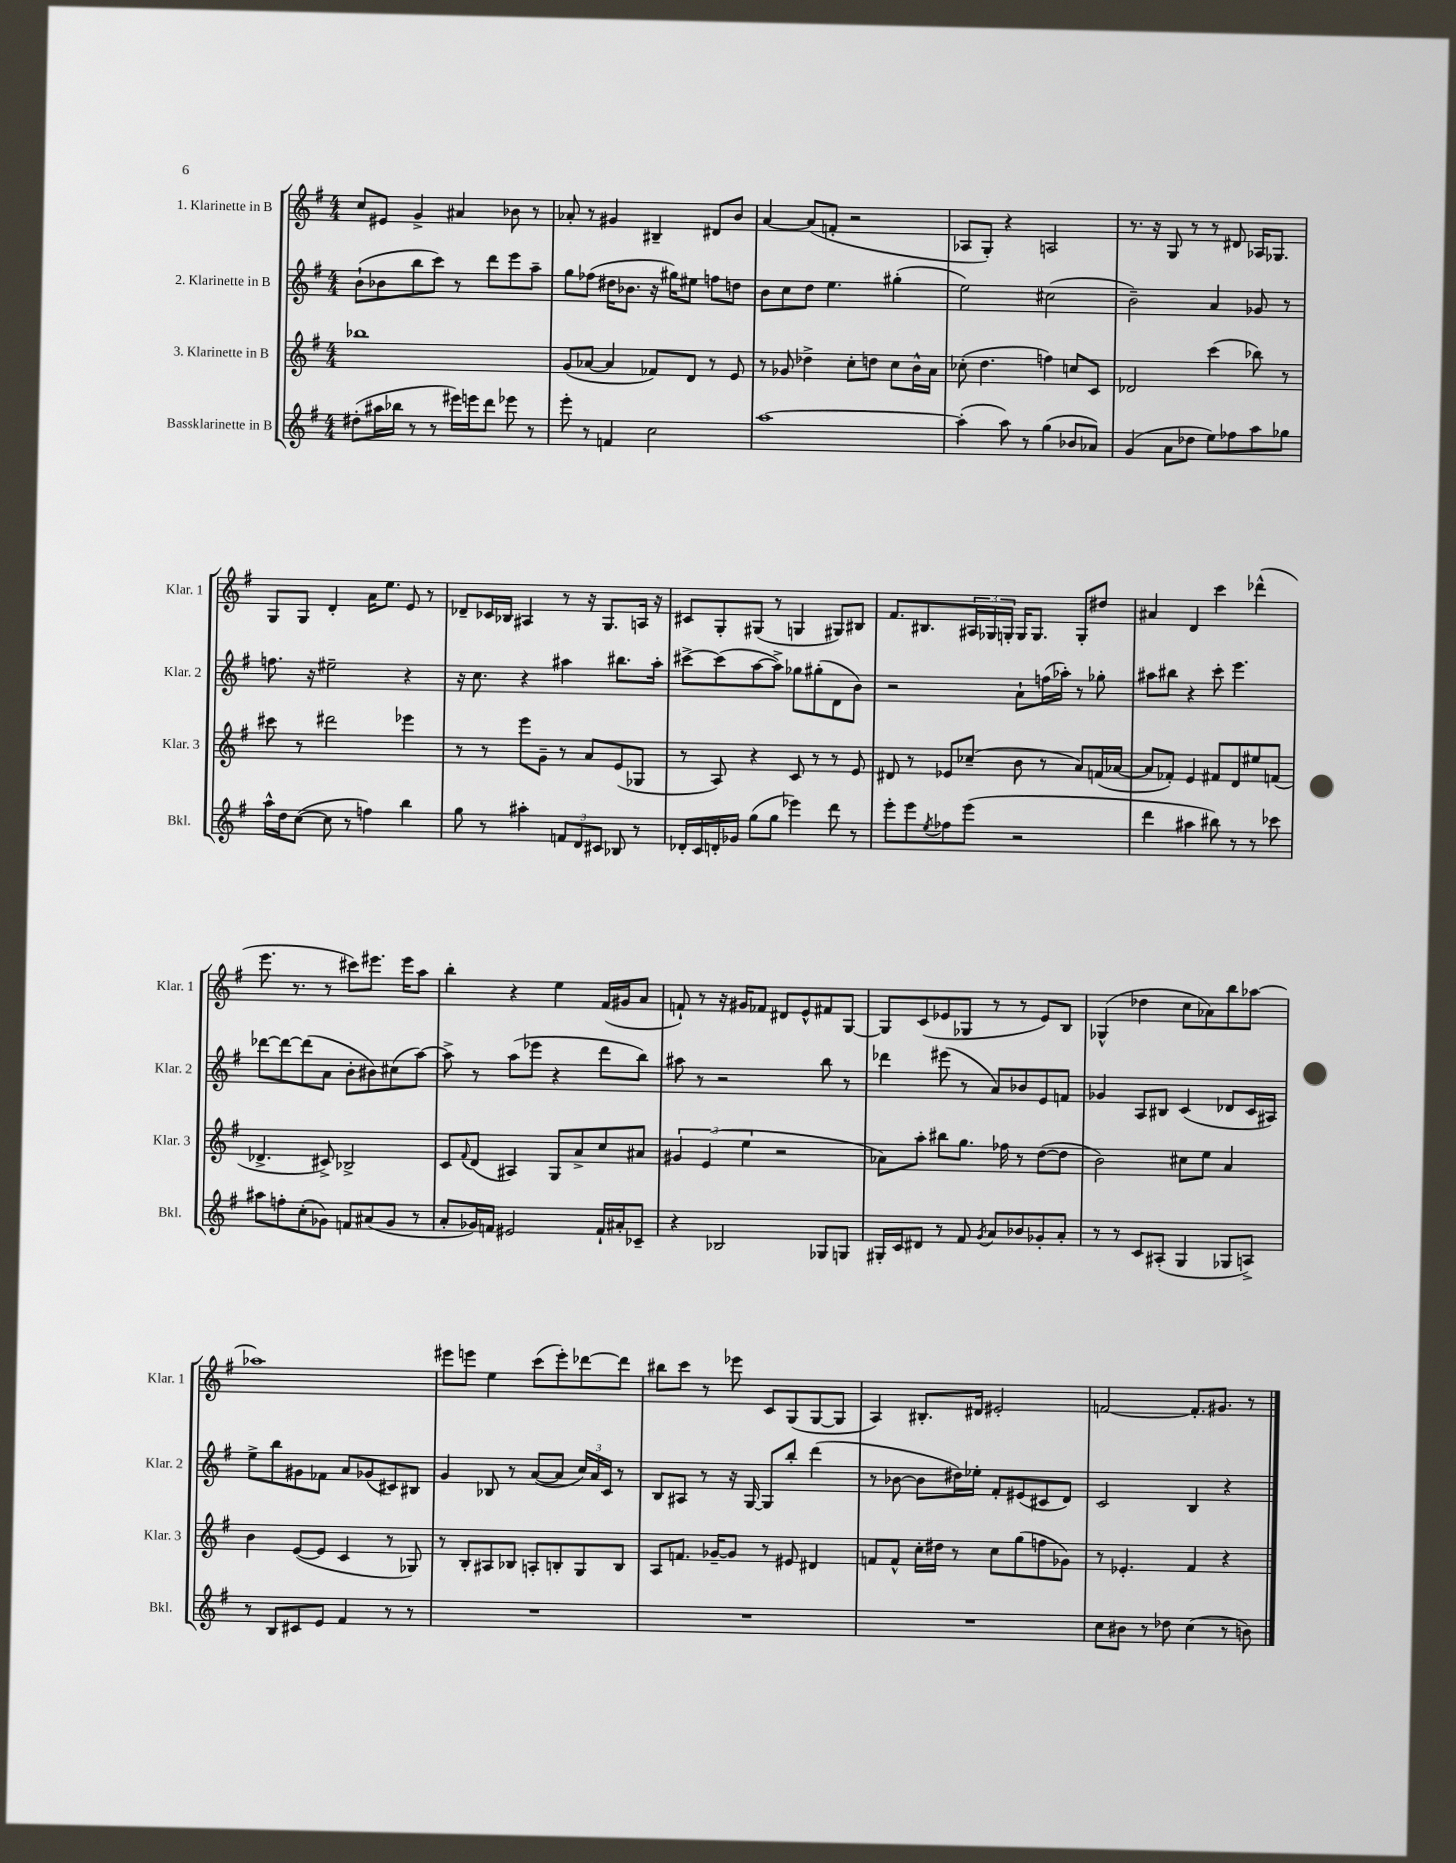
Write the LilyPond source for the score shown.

<<
\new StaffGroup <<
\new Staff = "s0" \with { instrumentName = "1. Klarinette in B" shortInstrumentName = "Klar. 1" } {
    \clef treble \key g \major \numericTimeSignature \time 4/4
    c''8 eis'8 g'4-> ais'4 bes'8 r8 |
    aes'8-. r8 gis'4 bis4-- dis'8 b'8 |
    a'4~ a'8( f'8-. r2 |
    aes8 g8-.) r4 a2 |
    r8. r16 g8 r8 r8 dis'8 aes16 ges8. |
    g8 g8 d'4-. a'16 e''8. e'8 r8 |
    des'8-- ces'16 bes16 ais4 r8 r16 g8. a16 r16 |
    cis'8 g8-. gis8( r8 g4 gis8) bis8 |
    fis'8. bis8. \tuplet 3/2 { ais16 ges16 g16-. } g16 g8. g8-. dis''8 |
    ais'4 d'4 c'''4 des'''4-^( |
    e'''8. r8. r8 cis'''8) eis'''8. eis'''16 a''8 |
    b''4-. r4 e''4 fis'16( gis'16 a'8 |
    f'8-!) r8 r16 gis'16 fes'8 dis'8 e'8-^ fis'8 g8~ |
    g8 c'8( ees'8 ges8 r8 r8 ees'8) b8 |
    ges4-^( des''4 c''8 aes'8) b''8 aes''8~ |
    aes''1 |
    eis'''8 e'''8 e''4 c'''8( e'''8-.) des'''8~ des'''8 |
    bis''8 c'''8 r8 ees'''8 c'8 g8( g8~ g8 |
    a4) bis8.-. dis'16 eis'2-. |
    f'2~ f'8.-. gis'8. r8 \bar "|." |
}
\new Staff = "s1" \with { instrumentName = "2. Klarinette in B" shortInstrumentName = "Klar. 2" } {
    \clef treble \key g \major \numericTimeSignature \time 4/4
    b'8-!( bes'8 b''8 c'''8) r8 d'''8 e'''8 a''8-- |
    g''8 fes''8( dis''16 bes'8. r16 gis''16) eis''8 f''8 d''8 |
    b'8 c''8 d''8 e''4. gis''4-.( |
    e''2) cis''2( |
    b'2--) a'4 ges'8 r8 |
    f''8. r16 eis''2-- r4 |
    r16 c''8. r4 ais''4 bis''8. ais''16-. |
    cis'''8~-> cis'''8( a''8~ a''8->) ges''8 gis''8-.( d'8 b'8) |
    r2 a'8-! f''16( aes''16-.) r8 ges''8-. |
    ais''8 bis''8 r4 c'''8-. e'''4. |
    des'''8~ des'''8~ des'''8( a'8 b'8-. bis'8) cis''8( a''8~) |
    a''8-> r8 a''8( ees'''8 r4 d'''8 b''8) |
    ais''8 r8 r2 b''8 r8 |
    des'''4 eis'''8( r8 a'8) bes'8 e'8 f'8 |
    ges'4 a8 bis8 c'4( des'8 c'16 ais16) |
    e''8-> b''8 gis'8 fes'8 a'8 ges'8( cis'8) bis8 |
    g'4 bes8 r8 a'8~( a'8 \tuplet 3/2 { c''16) a'16 c'16 } r8 |
    b8 ais8 r8 r16 g16~ g8 b''8-. d'''4( |
    r8 bes'8~ bes'8 dis''16) ees''16-. fis'8-. eis'8( cis'8 d'8) |
    c'2 b4 r4 \bar "|." |
}
\new Staff = "s2" \with { instrumentName = "3. Klarinette in B" shortInstrumentName = "Klar. 3" } {
    \clef treble \key g \major \numericTimeSignature \time 4/4
    bes''1 |
    g'8( aes'8~ aes'4 fes'8) d'8 r8 e'8 |
    r8 ges'8 des''4-> c''8-. d''8 c''8 b'16-^ a'16 |
    ces''8-.( d''4. f''4) c''8 c'8 |
    des'2 c'''4( bes''8) r8 |
    cis'''8 r8 dis'''2 ees'''4 |
    r8 r8 e'''8 g'8-- r8 a'8 e'8( ges8 |
    r8 a8) r4 c'8 r8 r8 e'8 |
    dis'8 r8 ees'8 ces''8--( b'8 r8 a'8) f'16( aes'16~ |
    aes'8 fes'8-.) e'4 fis'8 d'8 eis''8 f'8( |
    des'4.-> cis'8->) bes2-> |
    c'8 \appoggiatura { fis'8 } d'8( ais4) g8 a'8-> c''8 ais'8 |
    \tuplet 3/2 { gis'4 e'4( e''4 } r2 |
    aes'8) a''8-. bis''8 g''8. fes''16 r8 d''8~( d''8 |
    b'2) cis''8 e''8 a'4 |
    b'4 e'8~( e'8 c'4 r8 ges8) |
    r8 b8-. ais8 bes8 a8-. b8-. g8 b8 |
    a8 f'8. ges'16~-- ges'8 r8 eis'8 dis'4 |
    f'8 f'8-^ c''16-. dis''16 r8 c''8 g''8( f''8 ges'8) |
    r8 ees'4.-. fis'4 r4 \bar "|." |
}
\new Staff = "s3" \with { instrumentName = "Bassklarinette in B" shortInstrumentName = "Bkl." } {
    \clef treble \key g \major \numericTimeSignature \time 4/4
    dis''8-.( ais''16 bes''16 r8 r8 eis'''16) e'''16 d'''8 ees'''8 r8 |
    e'''8-. r8 f'4 c''2 |
    a''1~ |
    a''4-.( a''8) r8 g''4( bes'8 aes'8) |
    g'4( a'8 des''8 e''8) fes''8 a''8 ges''8 |
    a''16-^ d''16 c''8~( c''8 r8 f''4) b''4 |
    g''8 r8 ais''4-. \tuplet 3/2 { f'8 d'8 cis'8 } bes8 r8 |
    des'16-. c'16 d'16-. ges'16 g''8( g''8 ees'''4) d'''8 r8 |
    e'''8-. e'''8 \acciaccatura { e''8 } fes''8 e'''8( r2 |
    d'''4 ais''4 bis''8) r8 r8 ces'''8 |
    ais''8 f''8-. c''8-.( ges'8) f'8 ais'8( ges'8 r8 |
    a'8-. ges'16) f'16 eis'2 f'16-! ais'16-. ces'8-- |
    r4 bes2 ges8 g8 |
    gis16-. c'16 dis'8 r8 fis'8 \acciaccatura { g'8 } a'8 bes'8 ges'8-. a'8-. |
    r8 r8 c'8 ais8-.( g4 ges8 a8->) |
    r8 b8 cis'8 e'8 fis'4 r8 r8 |
    R1 |
    R1 |
    R1 |
    c''8 bis'8 r8 des''8 c''4( r8 b'8) \bar "|." |
}
>>
>>
\layout { \context { \Score \remove "Bar_number_engraver" } }
